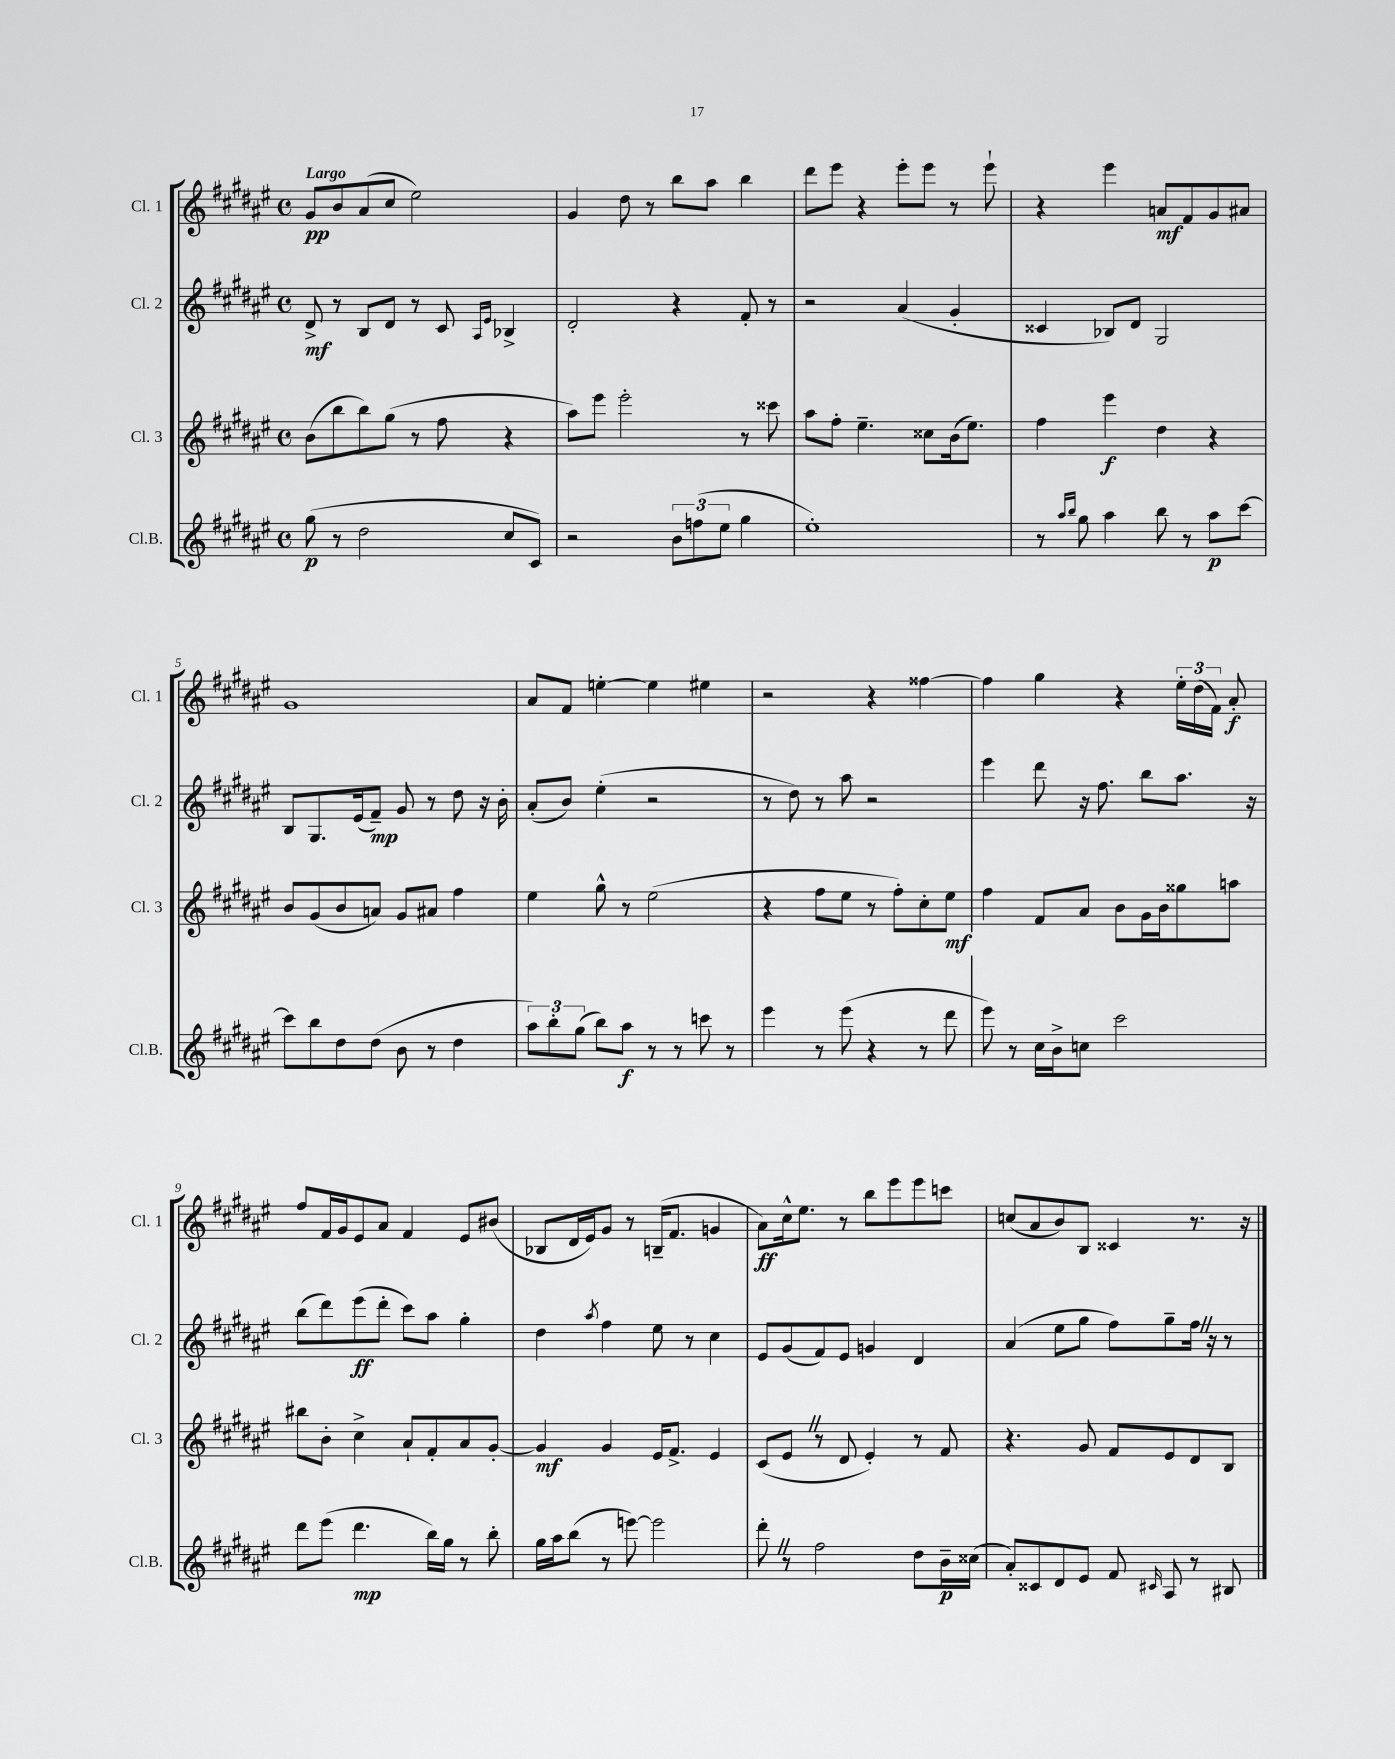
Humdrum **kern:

**kern	**kern	**kern	**kern
*staff4	*staff3	*staff2	*staff1
*clefG2	*clefG2	*clefG2	*clefG2
*k[f#c#g#d#a#e#]	*k[f#c#g#d#a#e#]	*k[f#c#g#d#a#e#]	*k[f#c#g#d#a#e#]
*M4/4	*M4/4	*M4/4	*M4/4
*met(c)	*met(c)	*met(c)	*met(c)
(8gg#	(8b	8d#^	8g#
8r	8bb	8r	8b
2dd#	8bb)	8B	(8a#
.	(8gg#	8d#	8cc#
.	8r	8r	2ee#)
.	8ff#	8c#	.
.	.	16qqA#	.
.	.	16qqe#	.
8cc#	4r	4B-^	.
8c#)	.	.	.
=	=	=	=
2r	8aa#)	2d#'	4g#
.	8eee#	.	.
.	2eee#'	.	8dd#
.	.	.	8r
12b	.	4r	8bb
(12ff	.	.	.
.	.	.	8aa#
12ee#	.	.	.
4gg#	8r	8f#'	4bb
.	8ccc##	8r	.
=	=	=	=
1ee#')	8aa#	2r	8ddd#
.	8ff#'	.	8eee#
.	4.ee#~	.	4r
.	.	(4a#	8eee#'
.	8cc##	.	8eee#
.	(16b	4g#'	8r
.	8.ee#)	.	.
.	.	.	8eee#`
=	=	=	=
8r	4ff#	4c##	4r
16qqaa#	.	.	.
16qqbb	.	.	.
8gg#	.	.	.
4aa#	4eee#	8B-)	4eee#
.	.	8d#	.
8bb	4dd#	2G#	8a
8r	.	.	8f#
8aa#	4r	.	8g#
[8ccc#	.	.	8a#
=	=	=	=
8ccc#]	8b	8B	1g#
8bb	(8g#	8.G#	.
8dd#	8b	.	.
.	.	(16e#	.
(8dd#	8a)	8f#~)	.
8b	8g#	8g#	.
8r	8a#	8r	.
4dd#	4ff#	8dd#	.
.	.	16r	.
.	.	16b'	.
=	=	=	=
12aa#)	4ee#	(8a#'	8a#
12bb'	.	.	.
.	.	8b)	8f#
(12gg#	.	.	.
8bb)	8gg#^^	(4ee#'	[4ee'
8aa#	8r	.	.
8r	(2ee#	2r	4ee]
8r	.	.	.
8ccc	.	.	4ee#
8r	.	.	.
=	=	=	=
4eee#	4r	8r	2r
.	.	8dd#)	.
8r	8ff#	8r	.
(8eee#	8ee#	8aa#	.
4r	8r	2r	4r
.	8ff#')	.	.
8r	8cc#'	.	[4ff##
8ddd#	8ee#	.	.
=	=	=	=
8eee#)	4ff#	4eee#	4ff##]
8r	.	.	.
16cc#	8f#	8ddd#	4gg#
16b^	.	.	.
8cc	8a#	16r	.
.	.	8.ff#	.
2ccc#	8b	.	4r
.	16g#	8bb	.
.	16b	.	.
.	8gg##	8.aa#	24ee#'
.	.	.	(24dd#
.	.	.	24f#)
.	8aa	.	8a#'
.	.	16r	.
=	=	=	=
8ddd#	8bb#	(8bb	8ff#
(8eee#	8b'	8ddd#)	16f#
.	.	.	16g#
4.ddd#	4cc#^	(8eee#	8e#
.	.	8ddd#'	8a#
.	8a#`	8ccc#)	4f#
16bb)	8f#'	8aa#	.
16gg#	.	.	.
8r	8a#	4gg#'	8e#
8bb'	[8g#'	.	(8b#
=	=	=	=
16gg#	4g#]	4dd#	8B-
16aa#	.	.	.
(8bb	.	.	16d#
.	.	.	16e#)
.	.	8qaa#	.
8r	4g#	4ff#	8g#
[8eee)	.	.	8r
2eee]	16e#	8ee#	(16B~
.	8.f#^	.	8.f#
.	.	8r	.
.	4e#	4cc#	4g
=	=	=	=
8ddd#'	(8c#	8e#	8a#)
8r	8e#	(8g#	16cc#^^
.	.	.	8.ee#
2ff#	8r	8f#)	.
.	8d#	8e#	8r
.	4e#')	4g	8bb
.	.	.	8eee#
8dd#	8r	4d#	8eee#
16b~	8f#	.	8ccc
(16cc##	.	.	.
=	=	=	=
8a#')	4.r	(4a#	(8cc
8c##	.	.	8a#
8d#	.	8ee#	8b)
8e#	8g#	8gg#	8B
8f#	8f#	8ff#)	4c##
16qqc#	.	.	.
8A#	8e#	8gg#~	.
8r	8d#	16ff#	8.r
.	.	16r	.
8B#	8B	8r	.
.	.	.	16r
==	==	==	==
*-	*-	*-	*-
